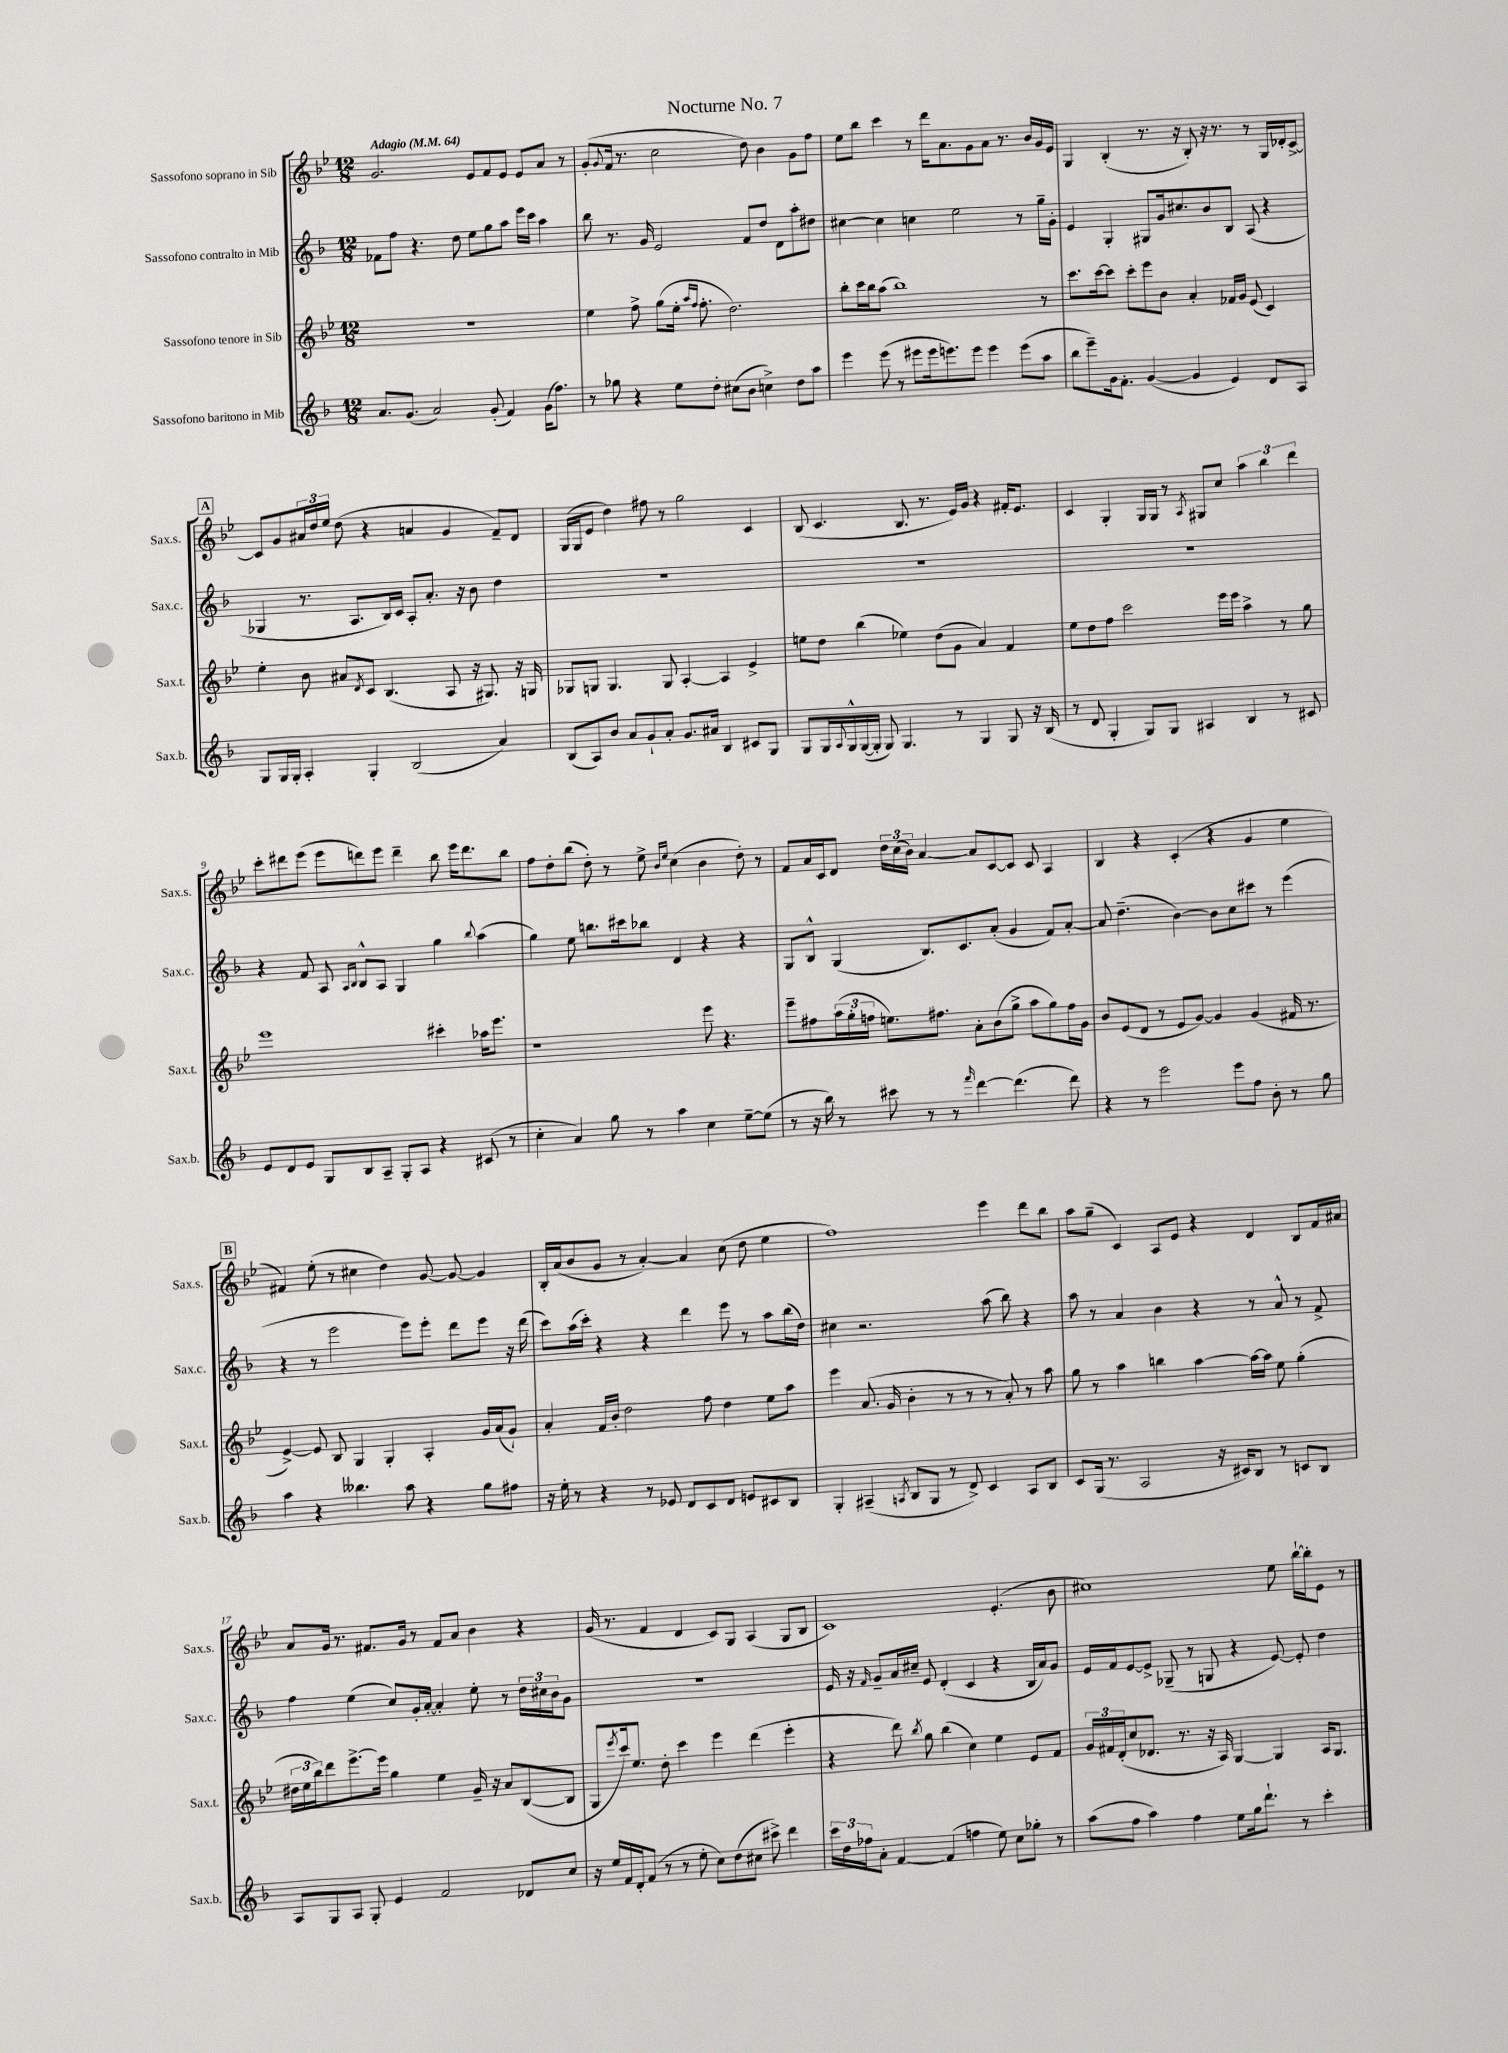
\header { title = "Nocturne No. 7" }
<<
\new StaffGroup <<
\new Staff = "s0" \with { instrumentName = "Sassofono soprano in Sib" shortInstrumentName = "Sax.s." } {
    \clef treble \key bes \major \numericTimeSignature \time 12/8 \tempo "Adagio" 4 = 64
    g'2. ees'8 f'8 ees'8 ees'8 a'8 r8 |
    g'8-.( \appoggiatura { g'8 } f'16 r8. c''2 d''8) bes'4 g'8 f''8 |
    ees''8 bes''8 c'''4 r8 d'''16 a'8. g'8 a'8 r8. bes'16 g'16 ees'16 |
    g4 bes4-.( r8. r16 bes8-.) r16 r8. r8 g16 des'16-. c'8~-> |
    \mark \markup { \box "A" } c'8 g'8 \tuplet 3/2 { ais'16 d''16 ees''16 } d''8( r4 a'4 g'4 f'8--) d'8 |
    g16( g16 ees'8 d''4) fis''8 r8 g''2 c'4 |
    bes8( c'4. bes8. r8. ees'16) g'16 r4 fis'16-. ees'8. |
    c'4 g4-. g16 g16 r8 \acciaccatura { a8 } gis8 c''8 \tuplet 3/2 { a''4 bes''4 d'''4 } |
    c'''8-. dis'''8 ees'''8( ees'''8 d'''8) ees'''8 d'''4-- bes''8 ees'''16 d'''8. bes''8 |
    f''8 d''8-. bes''8( d''8-.) r8 ees''8-> \grace { bes'16 ees''16 } c''4( bes'4 d''8-.) r8 |
    f'8 a'16 c'16 d'8 \tuplet 3/2 { d''16 c''16( bes'16) } a'4~ a'8 c'8~ c'8 c'8 a4 |
    bes4 r4 c'4-.( r4 g'4 ees''4 |
    \mark \markup { \box "B" } fis'4) ees''8-.( r8 cis''4 d''4) g'8~ g'8~ g'4 |
    bes16-. a'16( bes'8 g'8 r8 a'4~-.) a'4 c''8( d''8 ees''4 |
    f''1) ees'''4 d'''8 bes''8 |
    a''8 g''8--( c'4) a8 ees'8 r4 d'4 bes8 f'16 ais'16 |
    a'8 g'16 r8. fis'8. g'16 r8 fis'8 a'8 bes'4 r4 |
    g'16( r8. f'4 d'4 c'8) g8 a4( g8 bes8 |
    c'1) ees'4.-.( bes'8 |
    cis''1) ees''8 bes''16~-! bes''16-. ees'8 r8 \bar "|." |
}
\new Staff = "s1" \with { instrumentName = "Sassofono contralto in Mib" shortInstrumentName = "Sax.c." } {
    \clef treble \key f \major \numericTimeSignature \time 12/8
    fes'8 f''8 r4. d''8 e''8 g''8 a''8 e'''16 c'''16 a''4 |
    bes''8 r8. g'16 e'2 f'8 d''8 d'8 a''8-. dis''8 |
    cis''4~ cis''4 c''4 e''2 r8 g''16-- g'16-. |
    e'4 g4-. gis8 g'16 cis''8. bes'8 bes8 a8( r4 |
    \mark \markup { \box "A" } ges4 r8. a8. bes16) c'16 a8-. a'8.-. r16 bes'8 d''4 |
    R1. |
    R1. |
    R1. |
    r4 f'8 a8 \grace { a16 bes16 } bes8-^ a8 g4 g''4 \appoggiatura { bes''8 } a''4( |
    g''4) e''8 b''8. cis'''16 bes''8 d'4 r4 r4 |
    g8 bes8-^ g4( bes8.) c'8. a'8-.( g'4 f'8) a'8~-. |
    a'8 d''4.--( bes'4~) bes'8 c''8 cis'''8 r8 e'''4( |
    \mark \markup { \box "B" } r4 r8 e'''2 e'''8) e'''8-. d'''8 e'''8 r16 d'''16( |
    c'''8) a''16( c'''16-.) r4 r4 d'''4 e'''8 r8 a''8 bes''16( d''16) |
    cis''4 r2. a''8( bes''8) r4 |
    a''8 r8 a'4 bes'4 r4 r8 a'8-^ r8 f'8-> |
    f''4 e''4( c''8) g'16-. a'16~-. a'4-. e''8-. r8 \tuplet 3/2 { d''16 cis''16 bes'16 } g'8 |
    R1. |
    e'16 r16 \grace { f'16 } g'8-- a'16 cis''16-- e'8 d'4-.( c'4 r4 bes16 a'16) g'8 |
    e'16 f'16 e'8~ e'8-> ges8--( r8 g8 r4 e'8~) e'8-. d''4 \bar "|." |
}
\new Staff = "s2" \with { instrumentName = "Sassofono tenore in Sib" shortInstrumentName = "Sax.t." } {
    \clef treble \key bes \major \numericTimeSignature \time 12/8
    R1. |
    ees''4 f''8-> g''8( ees''16-. \grace { a''16 f''16 } f''8.-. d''2.) |
    bes''8-. c'''16 bes''16 a''8( bes''1) r8 |
    c'''8. c'''16~ c'''8 c'''8-. ees'''8 bes'8 a'4-. fes'16 g'16 ees'8( c'4) |
    \mark \markup { \box "A" } ees''4-. bes'8 ais'8 \acciaccatura { d'8 } c'8 bes4.( a8 r16 gis8.) r16 g16 |
    ges8 g8 g4. g8 a4~-. a4 ees'4-> |
    e''8 d''8 bes''4( ees''4) d''8( g'8 a'4) f'4 |
    ees''8 d''8 f''8 c'''2 ees'''16 ees'''16 a''4-> r8 g''8 |
    ees'''1 cis'''4-. aes''16 ees'''8. |
    r1 ees'''8 r4. |
    ees'''8-- fis''8 \tuplet 3/2 { a''16( g''16-. f''16 } e''8.) fis''8. a'8-. bes'8( g''8-> a''8 g''8) fis''16 g'16 |
    bes'8 ees'8( d'8 r8 ees'8 g'8~) g'4 g'4( fis'16 r8. |
    \mark \markup { \box "B" } ees'4~->) ees'8 bes8 g4 g4-. a4-. g'16 a'16( g'8-!) |
    a'4-. f'16 bes'16-. d''2 f''8 d''4 ees''8 a''8 |
    ees'''4 a'8.( g'16 bes'4-. r8 r8 r8 a'8-.) r8 a''8 |
    g''8 r8 a''4 b''4 a''4~ a''16~ a''16 ees''8 g''4-.( |
    \tuplet 3/2 { dis''16 ees''16 bes''16) } d'''8 ees'''8.~-> ees'''16 g''4 ees''4 g'16-- r16 a'8 bes8~( bes8 |
    g8 \acciaccatura { ees'''8 } c'''16) ees''8. d''8-. c'''4 ees'''4 d'''4( ees'''4-. |
    r4 d'''8) \acciaccatura { bes''8 } g''8 bes''4( c''4) ees''4 ees'8 f'8 |
    \tuplet 3/2 { g'16 fis'16 d'16-.( } c''8 des'8. r8. r16 a16) g4~ g4 a16 g8. \bar "|." |
}
\new Staff = "s3" \with { instrumentName = "Sassofono baritono in Mib" shortInstrumentName = "Sax.b." } {
    \clef treble \key f \major \numericTimeSignature \time 12/8
    a'8. g'8.( a'2) g'8-.( f'4) g'16( f''8.) |
    r8 ges''8 r4 e''8 d''8-. cis''8( bes'8 c''4->) d''8 a''8 |
    e'''4 e'''8( r8 eis'''8 eis'''16 e'''8.) e'''8 e'''4 e'''8( a''8 |
    bes''8 e'''8--) g'16 f'8.-. g'4~( g'4 e'4) d'8 a8 |
    \mark \markup { \box "A" } g8 g16 g16-. a4-. g4-. bes2( a'4) |
    bes8( a8) bes'8 a'8 g'8-! a'8-. g'8. ais'16 bes4 cis'8 g8 |
    g8 g16 \appoggiatura { a8 } g16-^ g16~( g16-. g8) g4. r8 g4 g8 r16 bes16( |
    r8 d'8 g4-. g8) g8 ais4 bes4 r8 cis'8 |
    e'8 d'8 e'8 g8 bes8 a8-- g8-. a8 r4 cis'8( r8 |
    c''4-. a'4) g''8 r8 a''4 c''4 e''8~-- e''8( |
    r8 r16 bes''16) r8 cis'''8 r8 r8 \grace { f'''16 } d'''4~ d'''4.( d'''8) |
    r4 r8 e'''2 e'''8 f''8 bes'8-. r8 g''8 |
    \mark \markup { \box "B" } a''4 r4 beses''4. a''8 r4 g''8 fis''8 |
    r16 e''16-. r8 r4 r8 ees'8 d'8 c'8 d'8 e'8 cis'8 bes8 |
    g4-. ais4--( \acciaccatura { a8 } bes8 g8 r8 d'8->) c'4 a8 bes8 |
    c'8 g16( r8. a2 r16 cis'16) bes8 r8 c'8 bes8 |
    a8 g8 a8 g8-. e'4 f'2 des'8 c''8 |
    r16 e''16 f'16 d'16-. f'8( r8 r8 e''8-. c''8) d''8( cis''8 cis'''8->) d'''4 |
    \tuplet 3/2 { c'''16 d''16 fes''16 } a'8-. f'4~ f'4( f''4 e''8) c''8 ges''8-. r8 |
    a''8( f''8 a''4) f''4 e''8 g''16 d'''8.-! r8 c'''4-. \bar "|." |
}
>>
>>
